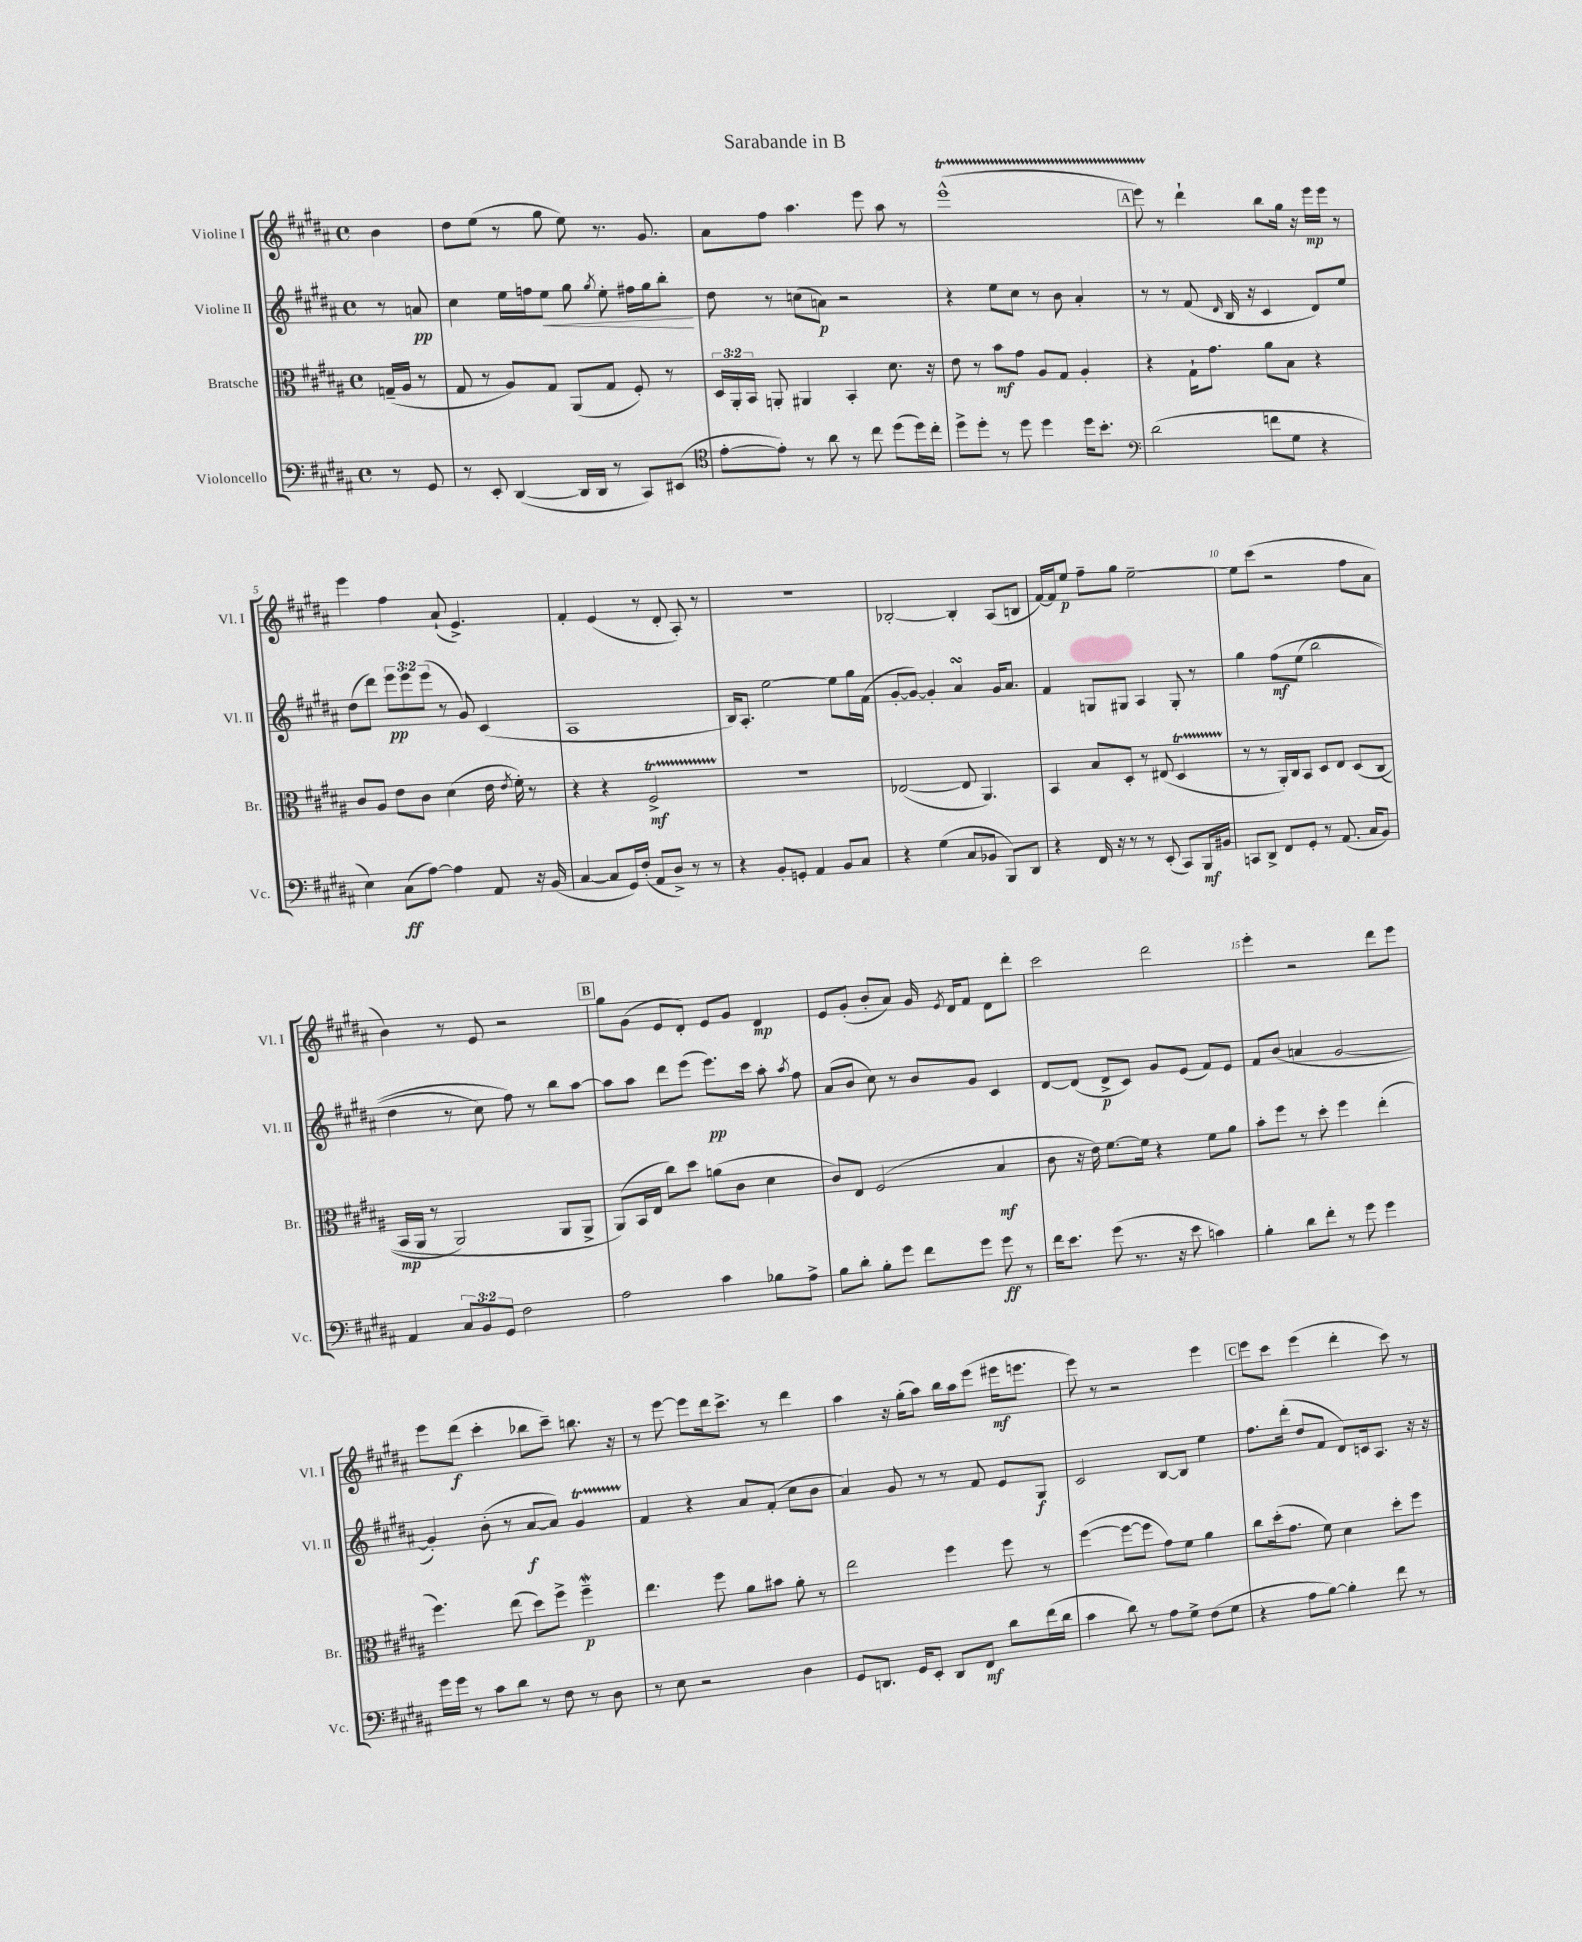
\header { title = "Sarabande in B" }
<<
\new StaffGroup <<
\new Staff = "s0" \with { instrumentName = "Violine I" shortInstrumentName = "Vl. I" } {
    \clef treble \key b \major \defaultTimeSignature \time 4/4 \partial 4
    \autoBeamOff b'4 |
    dis''8[ e''8]( r8 gis''8 e''8) r8. gis'8. |
    ais'8[ fis''8] ais''4. e'''8 ais''8 r8 |
    e'''1-^\startTrillSpan( |
    \mark \markup { \box "A" } e'''8) r8\stopTrillSpan dis'''4-! b''8[ gis''16] r16 e'''16[\mp e'''16] r8 |
    e'''4 fis''4 ais'8-!( e'4.->) |
    fis'4-. e'4( r8 dis'8-. ais8-.) r8 |
    R1 |
    bes2~-. bes4-. ais8[( b8] |
    fis'16[~) fis'16 e''8]\p fis''8[-- gis''8] e''2~-- |
    e''8[ cis'''8]( r2 fis''8[ ais'8] |
    b'4) r8 e'8 r2 |
    \mark \markup { \box "B" } gis''8[ gis'8]( e'8[ dis'8]-.) e'8[ gis'8] dis'4\mp |
    e'8[ gis'8]-.( b'8[-. ais'8]) gis'16 \acciaccatura { e'8 } dis'16[ fis'8] dis'8[ dis'''8]-. |
    cis'''2 dis'''2 |
    e'''4-. r2 dis'''8[ e'''8] |
    e'''8[ dis'''8]\f( cis'''4-. bes''8[ cis'''8]--) b''8. r16 |
    r8 e'''8~ e'''8[ dis'''16 cis'''8.]-> r8 dis'''4 |
    ais''4 r16 gis''16[-.( ais''8]) b''16[ ais''16 e'''8]( eis'''16[\mf e'''8.] |
    e'''8) r8 r2 e'''4 |
    \mark \markup { \box "C" } e'''8[ cis'''8] e'''4( dis'''4-. cis'''8) r8 \bar "|." |
}
\new Staff = "s1" \with { instrumentName = "Violine II" shortInstrumentName = "Vl. II" } {
    \clef treble \key b \major \defaultTimeSignature \time 4/4 \override Staff.TupletNumber.text = #tuplet-number::calc-fraction-text \partial 4
    \autoBeamOff r8 a'8\pp |
    cis''4 e''16[ f''16 e''8]\< gis''8 \acciaccatura { gis''8 } e''8-. fis''16[ gis''16 b''8]-.\! |
    dis''8 r8 c''8[( a'8]\p) r2 |
    r4 e''8[ cis''8] r8 b'8 ais'4-. |
    \mark \markup { \box "A" } r8 r8 fis'8( \grace { dis'16 } b16 r16 cis'4 dis'8[) e''8] |
    dis''8[( dis'''8]) \tuplet 3/2 { e'''8[\pp e'''8 e'''8]( } r8 gis'8) cis'4( |
    ais1 |
    b16[) ais8.]-. e''2~ e''8[ gis''16 fis'16]( |
    gis'8[~-. gis'8]~) gis'4-. ais'4\turn gis'16[ ais'8.] |
    fis'4 g8[ gis8] ais4 gis8-. r8 |
    gis''4 fis''8[\mf\( e''8]( b''2 |
    dis''4 r8 cis''8) fis''8\) r8 b''8[ ais''8]~ |
    \mark \markup { \box "B" } ais''8[ ais''8] dis'''8[ e'''8]( e'''8.[\pp) cis'''16] ais''8-. \acciaccatura { ais''8 } fis''8 |
    ais'8[( b'8] cis''8) r8 b'8[ gis'8] cis'4 |
    dis'8[~ dis'8]( dis'8[->\p cis'8]) gis'8[ e'8]( fis'8[) e'8] |
    fis'8[ b'8]( a'4 gis'2~ |
    gis'4-.) b'8-.( r8 ais'8[~\f ais'8]) gis'4\startTrillSpan |
    fis'4\stopTrillSpan r4 ais'8[ fis'8]-.( cis''8[ b'8] |
    ais'4) gis'8 r8 r8 fis'8 e'8[ gis8]\f |
    cis'2 b8[~ b8] e''4 |
    \mark \markup { \box "C" } fis''8.[ dis'''16]-.( dis''8[ fis'8] dis'8[) c'16 ais8.] r16 r16 \bar "|." |
}
\new Staff = "s2" \with { instrumentName = "Bratsche" shortInstrumentName = "Br." } {
    \clef alto \key b \major \defaultTimeSignature \time 4/4 \override Staff.TupletNumber.text = #tuplet-number::calc-fraction-text \partial 4
    \autoBeamOff g16[--( ais16] r8 |
    gis8 r8 ais8[) gis8] ais,8[( gis8] fis8-.) r8 |
    \tuplet 3/2 { dis16[ ais,16-. b,16] } a,8-. ais,4 b,4-. dis'8. r16 |
    e'8 r8 b'8[\mf gis'8] ais8[ gis8] ais4-. |
    \mark \markup { \box "A" } r4 gis16[-! gis'8.] ais'8[ b8] r4 |
    cis'8[ ais8] e'8[ cis'8] dis'4( e'16 \acciaccatura { e'8 } fis'16-.) r8 |
    r4 r4 fis2->\startTrillSpan\mf |
    r1\stopTrillSpan |
    ees2~( ees8 ais,4.) |
    b,4 b8[ dis8]-. r8 eis8( dis4\startTrillSpan |
    r8\stopTrillSpan r8 ais,16[-.) cis16 b,8] dis8[ e8] dis8[\( cis8]( |
    b,16[\mp ais,16] r8 ais,2) ais,8[ ais,8]-> |
    \mark \markup { \box "B" } ais,8[(\) b,16 e16] cis''8[) dis''8] a'8[( cis'8] dis'4 |
    cis'8[) e8] fis2( b4\mf |
    cis'8 r16 e'16) fis'8.[~ fis'16] r4 fis'8[ ais'8] |
    b'8[-. fis''8] r8 dis''8-. fis''4 e''4-.( |
    fis''4.) e''8( dis''8[) fis''8]-> fis''4--\mordent\p |
    e''4. fis''8 ais'8[ bis'8] ais'8-. r8 |
    e''2 fis''4 fis''8 r8 |
    fis''4~( fis''8[~ fis''8] gis'8[) fis'8] ais'4 |
    \mark \markup { \box "C" } cis''8[ dis''16-.( gis'8.] fis'8) dis'4 dis''8[-. fis''8] \bar "|." |
}
\new Staff = "s3" \with { instrumentName = "Violoncello" shortInstrumentName = "Vc." } {
    \clef bass \key b \major \defaultTimeSignature \time 4/4 \override Staff.TupletNumber.text = #tuplet-number::calc-fraction-text \partial 4
    \autoBeamOff r8 gis,8 |
    r8 e,8-. dis,4~( dis,16[ dis,16] r8 cis,8[) eis,8]( |
    \clef tenor e'8[~-. e'8]-.) r8 ais'8 r8 cis''8 dis''8[( dis''16) cis''16]-. |
    dis''8[-> dis''8]-. r8 dis''8 dis''4 dis''16[ b'8.]-. |
    \mark \markup { \box "A" } \clef bass dis'2( f'8[ gis8] r4 |
    e4) cis8[\ff( ais8]~) ais4 ais,8 r16 b,16( |
    cis4~ cis8[ gis,16) fis16]-.( ais,8[ dis8]->) r8 r8 |
    r4 b,8[-. g,8]-. ais,4 b,8[ cis8] |
    r4 gis4( cis8[ bes,8] b,,8[) dis,8] |
    r4 fis,16 r16 r8 r8 e,8-.( cis,8[) b,,16\mf bis,16] |
    c,8[ dis,8]-> fis,8[ gis,8]-. r8 ais,8.( cis16[ b,8]) |
    ais,4 \tuplet 3/2 { cis8[ b,8 gis,8] } fis2 |
    \mark \markup { \box "B" } ais2 cis'4 bes8[ ais8]-> |
    b8[ dis'8]-. b8[-. gis'8] fis'8[ gis'8] gis'8\ff r8 |
    fis'16[ e'8.] gis'8( r8. r16 e'8 c'4) |
    b4-. dis'8[ fis'8]-. r8 gis'8 gis'4 |
    gis'16[ gis'16] r8 cis'8[ dis'8] r8 fis8 r8 dis8 |
    r8 e8 r2 dis4 |
    gis,8[ d,8.] gis,16[ e,8]-. d,8[ fis,8]\mf dis'8[ fis'16( dis'16] |
    cis'4 dis'8) r8 ais8[ gis8]-> fis8[( gis8] |
    \mark \markup { \box "C" } r4 ais8[ b8]~) b4-. fis'8 r8 \bar "|." |
}
>>
>>
\layout { \context { \Score \override BarNumber.break-visibility = ##(#f #t #t) barNumberVisibility = #(every-nth-bar-number-visible 5) } }
